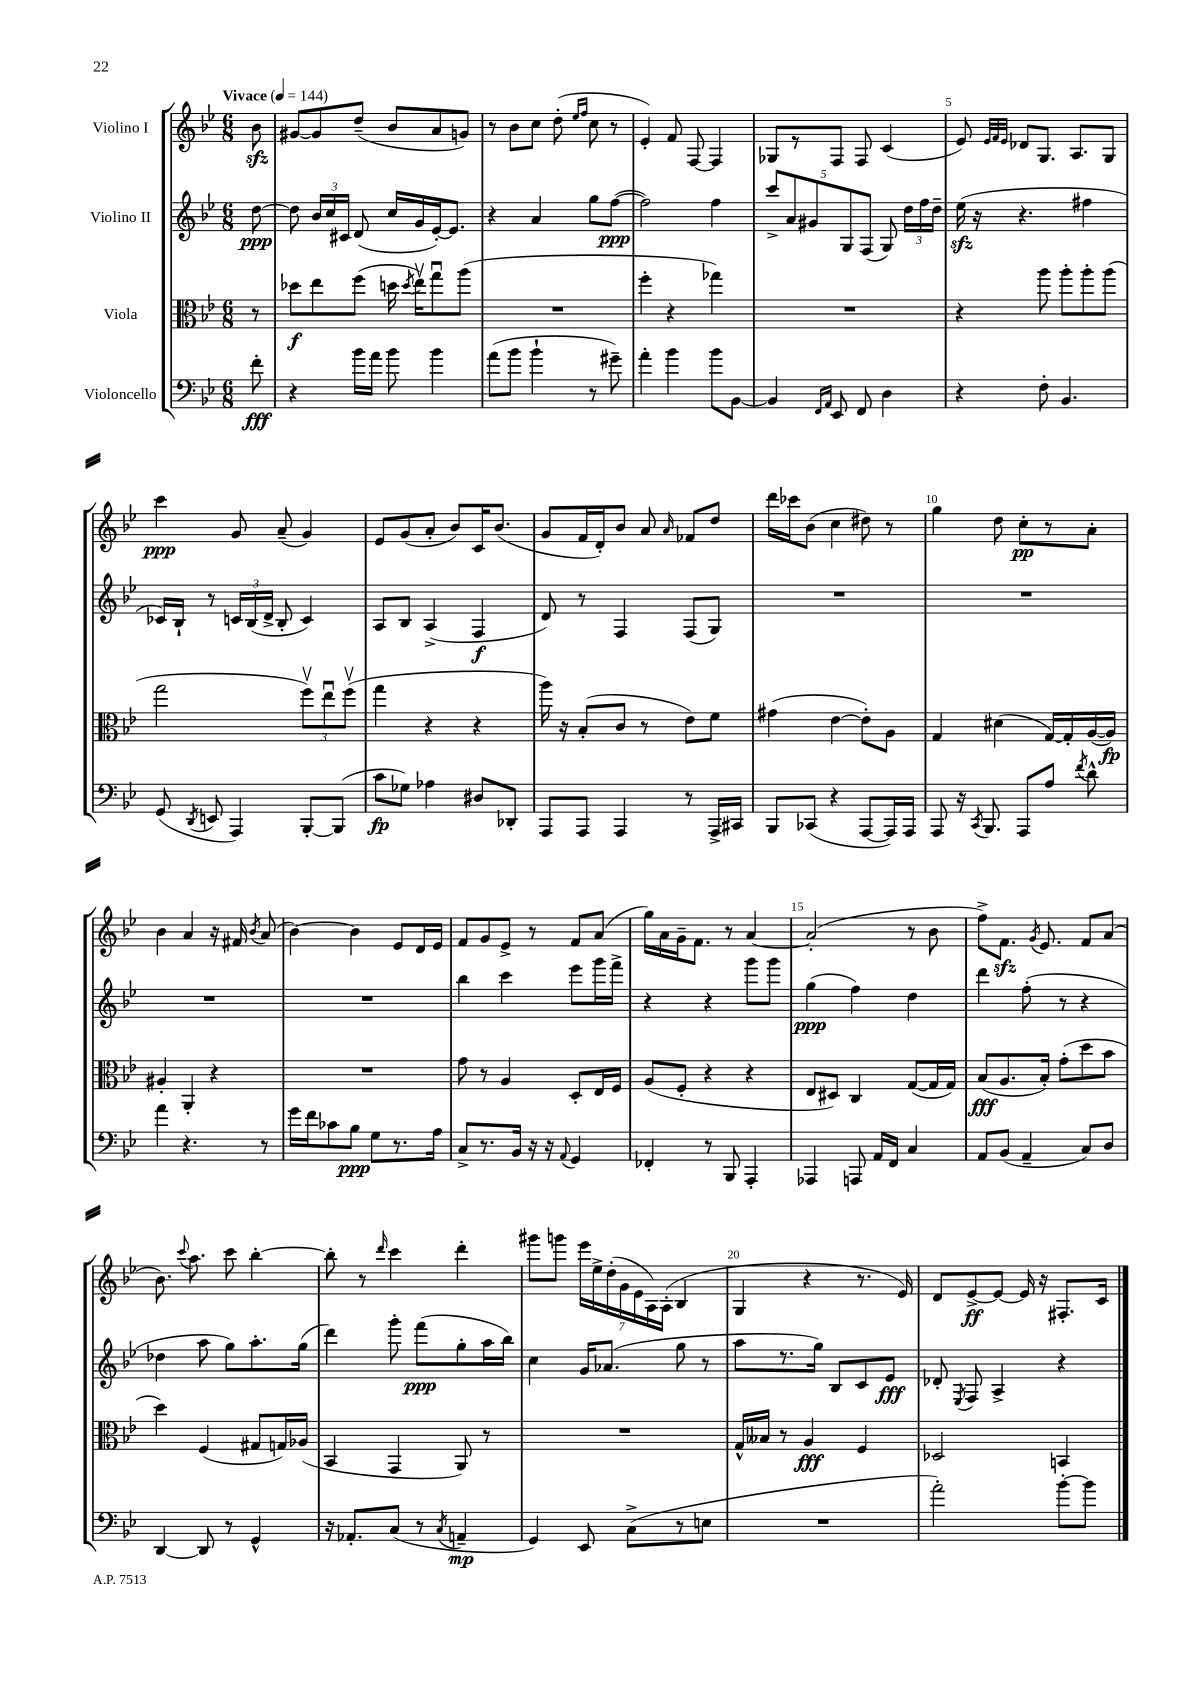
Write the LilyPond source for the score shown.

<<
\new StaffGroup <<
\new Staff = "s0" \with { instrumentName = "Violino I" } {
    \clef treble \key bes \major \numericTimeSignature \time 6/8 \partial 8 \tempo "Vivace" 4 = 144
    \autoBeamOff bes'8\sfz |
    gis'8[~ gis'8 d''8]--( bes'8[ a'8 g'8]) |
    r8 bes'8[ c''8] d''8-.( \grace { ees''16[ f''16] } c''8 r8 |
    ees'4-.) f'8 f8~ f4 |
    ges8[ r8 f8] f8 c'4( |
    ees'8) \grace { ees'32[ f'32 ees'32] } des'8[ g8.] a8.[ g8] |
    c'''4\ppp g'8 a'8--( g'4) |
    ees'8[ g'8( a'8]-. bes'8[) c'16 bes'8.]( |
    g'8[ f'16 d'16-.) bes'8] a'8 \grace { a'16 } fes'8[ d''8] |
    d'''16[ ces'''16 bes'8]( c''4 dis''8) r8 |
    g''4 d''8 c''8[-.\pp r8 a'8]-. |
    bes'4 a'4 r16 fis'16 \acciaccatura { bes'8 } a'8( |
    bes'4~) bes'4 ees'8[ d'16 ees'16] |
    f'8[ g'8 ees'8]-> r8 f'8[ a'8]( |
    g''16[) a'16 g'16-- f'8.] r8 a'4~ |
    a'2-.( r8 bes'8 |
    f''8[->) f'8.]\sfz \acciaccatura { g'8 } ees'8. f'8[ a'8]( |
    bes'8.) \appoggiatura { c'''8 } a''8. c'''8 bes''4~-. |
    bes''8-. r8 \grace { d'''16 } c'''4 d'''4-. |
    gis'''8[ g'''8] \tuplet 7/4 { ees'''16[ ees''16-> d''16-.( g'16 ees'16 a16) a16]-.( } bes4 |
    g4 r4 r8. ees'16) |
    d'8[ ees'8~->\ff ees'8]~ ees'16 r16 fis8.[-. c'16] \bar "|." |
}
\new Staff = "s1" \with { instrumentName = "Violino II" } {
    \clef treble \key bes \major \numericTimeSignature \time 6/8 \partial 8
    \autoBeamOff d''8~\ppp |
    d''8 \tuplet 3/2 { bes'16[ c''16 cis'16] } d'8( c''16[ g'16 ees'16~-.) ees'8.] |
    r4 a'4 g''8[ f''8]~\ppp( |
    f''2) f''4 |
    \tuplet 5/4 { c'''8[-> a'8 gis'8 g8 f8]( } g8) \tuplet 3/2 { d''16[ f''16 d''16]-- } |
    ees''16\sfz( r16 r4. fis''4 |
    ces'16[) bes16]-! r8 \tuplet 3/2 { c'16[ bes16( d'16]-> } bes8-. c'4) |
    a8[ bes8] a4->( f4\f |
    d'8) r8 f4 f8[( g8]) |
    R2. |
    R2. |
    R2. |
    R2. |
    bes''4 c'''4 ees'''8[ g'''16 f'''16]-> |
    r4 r4 g'''8[ g'''8] |
    g''4\ppp( f''4) d''4 |
    d'''4 f''8-.( r8 r4 |
    des''4 a''8 g''8[) a''8.-. g''16]( |
    d'''4) g'''8-. f'''8[\ppp( g''8-. a''16 bes''16]) |
    c''4 g'16[ aes'8.]( g''8 r8 |
    a''8[ r8. g''16]) bes8[ c'8 ees'8]\fff |
    des'8-. \acciaccatura { ees8 } f8 a4-> r4 \bar "|." |
}
\new Staff = "s2" \with { instrumentName = "Viola" } {
    \clef alto \key bes \major \numericTimeSignature \time 6/8 \partial 8
    \autoBeamOff r8 |
    des''8[\f ees''8 f''8]( d''16 \acciaccatura { d''8 } ees''16[\upbow) g''8\downbow a''8]( |
    R2. |
    f''4-. r4 ges''4) |
    R2. |
    r4 a''8 a''8[-. a''8-. a''8]( |
    g''2 \tuplet 3/2 { f''8[\upbow) ees''8\downbow f''8]\upbow( } |
    g''4 r4 r4 |
    a''16) r16 bes8[-.( c'8] r8 ees'8[) f'8] |
    gis'4( ees'4~ ees'8[-.) a8] |
    g4 dis'4( g16[~) g16-. a16~( a16]\fp) |
    ais4-. a,4-. r4 |
    R2. |
    g'8 r8 a4 d8[-. ees16 f16] |
    a8[( f8]-. r4 r4 |
    ees8[ dis8]) c4 g8[~( g16 g16]) |
    bes8[\fff( a8. bes16]-.) g'8[-.( d''8 bes'8] |
    d''4) f4( gis8[ g16) aes16]( |
    bes,4 g,4 a,8) r8 |
    R2. |
    g16[-^ beses16] r8 a4\fff f4 |
    des2 b,4 \bar "|." |
}
\new Staff = "s3" \with { instrumentName = "Violoncello" } {
    \clef bass \key bes \major \numericTimeSignature \time 6/8 \partial 8
    \autoBeamOff f'8-.\fff |
    r4 bes'16[ a'16] bes'8 bes'4 |
    a'8[( bes'8] bes'4-! r8 gis'8--) |
    a'4-. bes'4 bes'8[ bes,8]~ |
    bes,4 \grace { f,16[ a,16] } ees,8 f,8 d4 |
    r4 f8-. bes,4. |
    g,8( \acciaccatura { d,8 } e,8 a,,4) bes,,8[~-. bes,,8]( |
    c'8[\fp ges8]) aes4 dis8[ des,8]-. |
    a,,8[ a,,8] a,,4 r8 a,,16[-> cis,16] |
    bes,,8[ ces,8]( r4 a,,8[~ a,,16) a,,16] |
    a,,8 r16 \acciaccatura { c,8 } bes,,8. a,,8[ a8] \acciaccatura { f'8 } d'8-^ |
    a'4 r4. r8 |
    g'16[ f'16 ces'8 bes8]\ppp g8[ r8. a16] |
    c8[-> r8. bes,16] r16 r16 \appoggiatura { a,8 } g,4 |
    fes,4-. r8 bes,,8 a,,4-. |
    aes,,4 a,,8 a,16[ f,16] c4 |
    a,8[ bes,8]( a,4-- c8[) d8] |
    d,4~ d,8 r8 g,4-^ |
    r16 aes,8.[-. c8]( r8 \acciaccatura { c8 } a,4--\mp |
    g,4) ees,8 c8[->( r8 e8] |
    R2. |
    a'2-.) bes'8[~-. bes'8] \bar "|." |
}
>>
>>
\layout { \context { \Score \override BarNumber.break-visibility = ##(#f #t #t) barNumberVisibility = #(every-nth-bar-number-visible 5) } }
